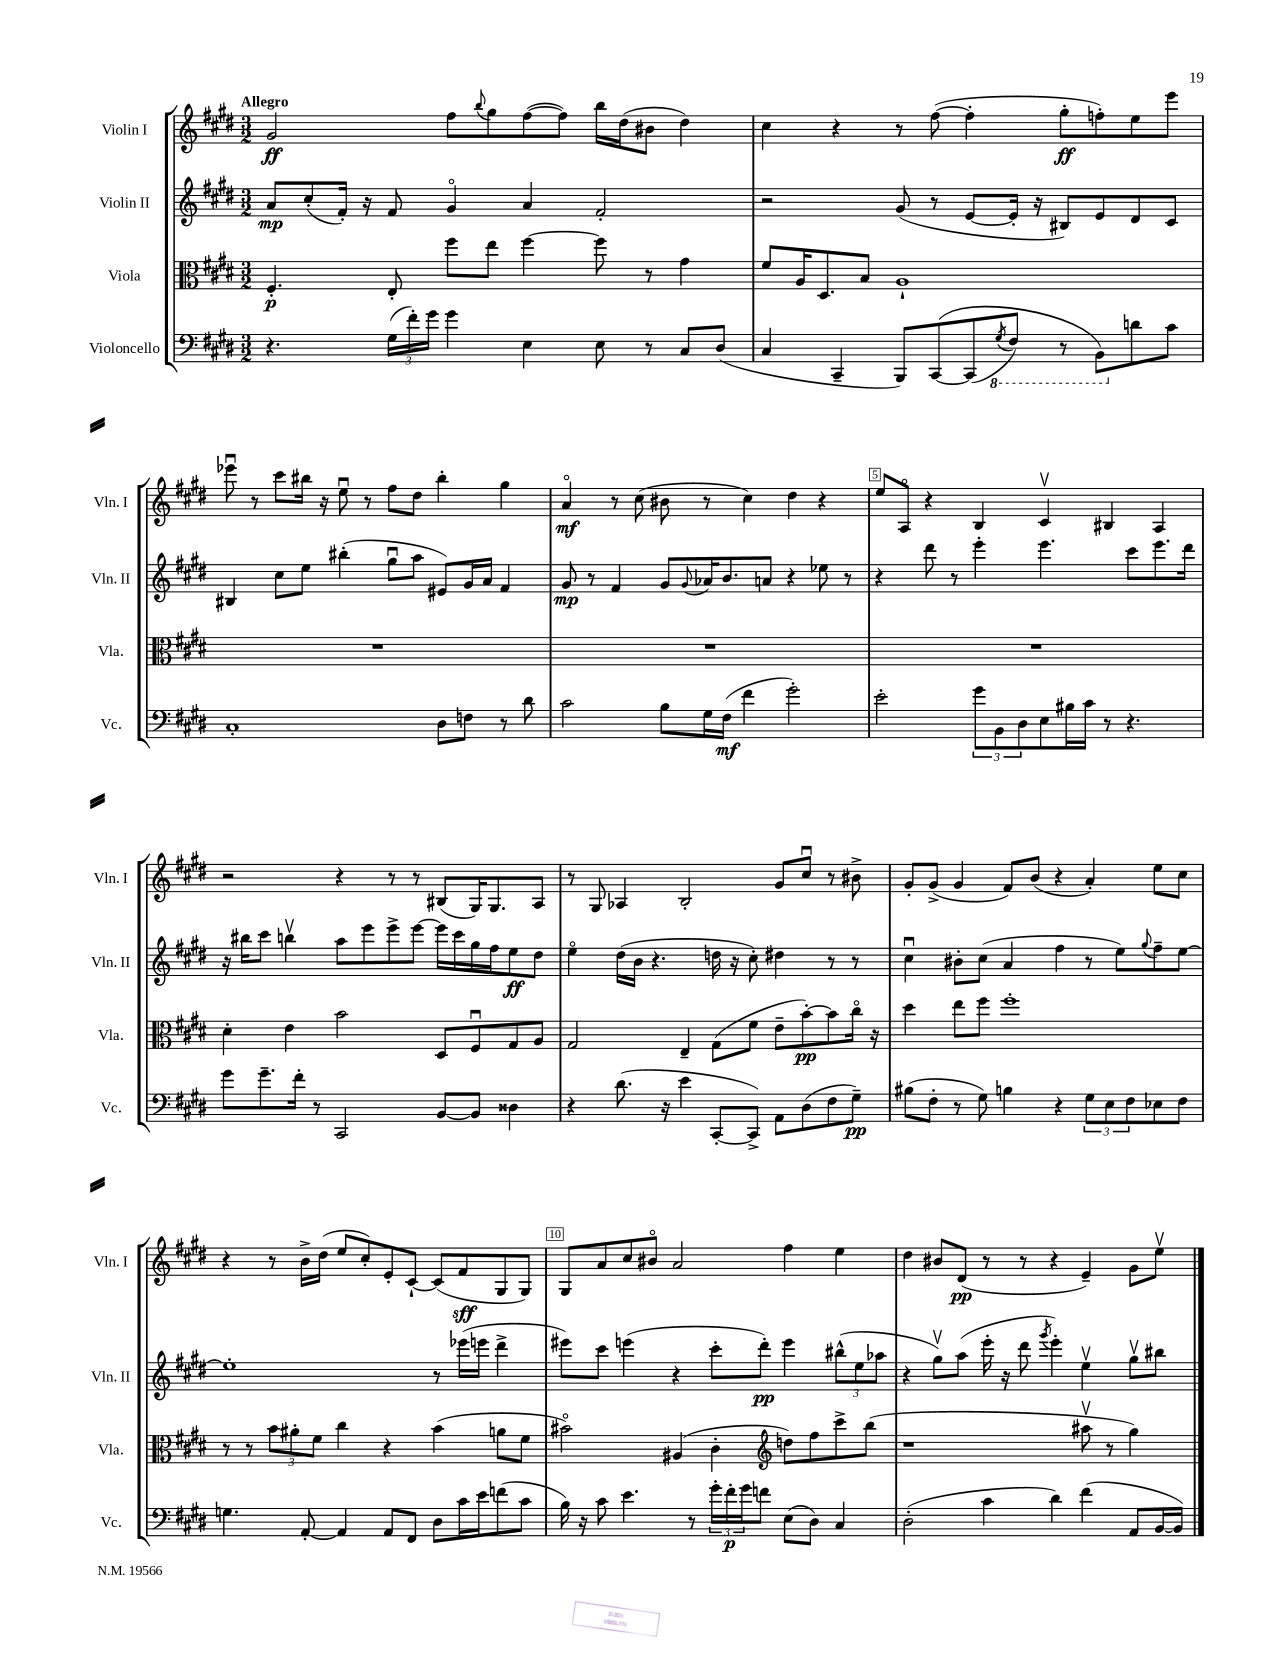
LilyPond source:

<<
\new StaffGroup <<
\new Staff = "s0" \with { instrumentName = "Violin I" shortInstrumentName = "Vln. I" } {
    \clef treble \key e \major \numericTimeSignature \time 3/2 \tempo "Allegro"
    gis'2\ff fis''8 \appoggiatura { b''8 } gis''8 fis''8~( fis''8) b''16 dis''16( bis'8 dis''4) |
    cis''4 r4 r8 fis''8~( fis''4-. gis''8-.\ff f''8-.) e''8 e'''8 |
    ees'''8\downbow r8 cis'''8 bis''16 r16 e''8\downbow r8 fis''8 dis''8 bis''4-. gis''4 |
    a'4\flageolet\mf r8 cis''8( bis'8 r8 cis''4) dis''4 r4 |
    e''8 a8\flageolet r4 b4 cis'4\upbow bis4 a4 |
    r2 r4 r8 r8 bis8( gis16) gis8. a8 |
    r8 gis8 aes4 b2-. gis'8 cis''8\downbow r8 bis'8-> |
    gis'8-. gis'8->( gis'4 fis'8) b'8( r4 a'4-.) e''8 cis''8 |
    r4 r8 b'16-> dis''16( e''8 cis''8-.) e'8-. cis'8~-! cis'8( fis'8\sff gis8 gis8) |
    gis8 a'8 cis''8 bis'8\flageolet a'2 fis''4 e''4 |
    dis''4 bis'8 dis'8\pp( r8 r8 r4 e'4--) gis'8 e''8\upbow \bar "|." |
}
\new Staff = "s1" \with { instrumentName = "Violin II" shortInstrumentName = "Vln. II" } {
    \clef treble \key e \major \numericTimeSignature \time 3/2
    a'8\mp cis''8-.( fis'16-.) r16 fis'8 gis'4\flageolet a'4 fis'2-. |
    r2 gis'8( r8 e'8~ e'16-. r16 bis8) e'8 dis'8 cis'8 |
    bis4 cis''8 e''8 bis''4-.( gis''8\downbow a''8 eis'8) gis'16 a'16 fis'4 |
    gis'8\mp r8 fis'4 gis'8 \appoggiatura { gis'8 } aes'16 b'8. a'8 r4 ees''8 r8 |
    r4 dis'''8 r8 e'''4-. e'''4. cis'''8 e'''8. dis'''16 |
    r16 bis''16 cis'''8 b''4\upbow a''8 e'''8 e'''8-> e'''8~ e'''16 cis'''16 gis''16 fis''16 e''8\ff dis''8 |
    e''4\flageolet dis''16( b'16 r4. d''16 r16 cis''8-.) dis''4 r8 r8 |
    cis''4\downbow bis'8-. cis''8( a'4 fis''4 r8 e''8) \appoggiatura { gis''8 } fis''8-- e''8~ |
    e''1-. r8 ees'''16( e'''16 dis'''4-> |
    eis'''8) cis'''8 e'''4( r4 cis'''8-. dis'''8-.\pp) e'''4 \tuplet 3/2 { bis''8-^( e''8 aes''8 } |
    r4 gis''8\upbow) a''8( e'''16-. r16 dis'''8 \acciaccatura { gis'''8 } e'''4-.) e''4\upbow gis''8\upbow bis''8 \bar "|." |
}
\new Staff = "s2" \with { instrumentName = "Viola" shortInstrumentName = "Vla." } {
    \clef alto \key e \major \numericTimeSignature \time 3/2
    fis4.-.\p e8-. fis''8 e''8 fis''4~ fis''8 r8 gis'4 |
    fis'8 a16 dis8. b8 a1-! |
    R1. |
    R1. |
    R1. |
    dis'4-. e'4 b'2 dis8 fis8\downbow gis8 a8 |
    gis2 e4-- gis8( fis'8 e'8-- b'8~-.\pp) b'8 cis''16\flageolet r16 |
    dis''4 e''8 fis''8 fis''1-. |
    r8 r8 \tuplet 3/2 { b'8 ais'8-. fis'8 } cis''4 r4 b'4( a'8 fis'8 |
    bis'2\flageolet) ais4( cis'4-. \clef treble d''8) fis''8 cis'''8-> b''8( |
    r1 ais''8\upbow r8 gis''4) \bar "|." |
}
\new Staff = "s3" \with { instrumentName = "Violoncello" shortInstrumentName = "Vc." } {
    \clef bass \key e \major \numericTimeSignature \time 3/2
    r4. \tuplet 3/2 { gis16( fis'16-.) gis'16 } gis'4 e4 e8 r8 cis8 dis8( |
    cis4 cis,4-- b,,8) cis,8~\( cis,8( \ottava #-1 \acciaccatura { gis,8 } fis,8) r8 b,,8\) \ottava #0 d'8 cis'8 |
    cis1-. dis8 f8 r8 dis'8 |
    cis'2 b8 gis16 fis16\mf( fis'4 gis'2-.) |
    e'2-. \tuplet 3/2 { gis'8 b,8 dis8 } e8 bis16 cis'16 r8 r4. |
    gis'8 gis'8.-- fis'16-. r8 cis,2 b,8~ b,8 disis4 |
    r4 dis'8.( r16 e'4 cis,8~-. cis,8->) a,8 dis8( fis8 gis8--\pp) |
    bis8( fis8-. r8 gis8) b4 r4 \tuplet 3/2 { gis8 e8 fis8 } ees8 fis8 |
    g4. a,8~-. a,4 a,8 fis,8 dis8 cis'16 e'16 f'8( cis'8 |
    b16) r16 cis'8 e'4. r8 \tuplet 3/2 { gis'16-. fis'16-.\p gis'16 } f'8 e8( dis8) cis4 |
    dis2-.( cis'4 dis'4) fis'4( a,8 b,16~ b,16) \bar "|." |
}
>>
>>
\layout { \context { \Score \override BarNumber.break-visibility = ##(#f #t #t) barNumberVisibility = #(every-nth-bar-number-visible 5) \override BarNumber.stencil = #(make-stencil-boxer 0.1 0.3 ly:text-interface::print) } }
